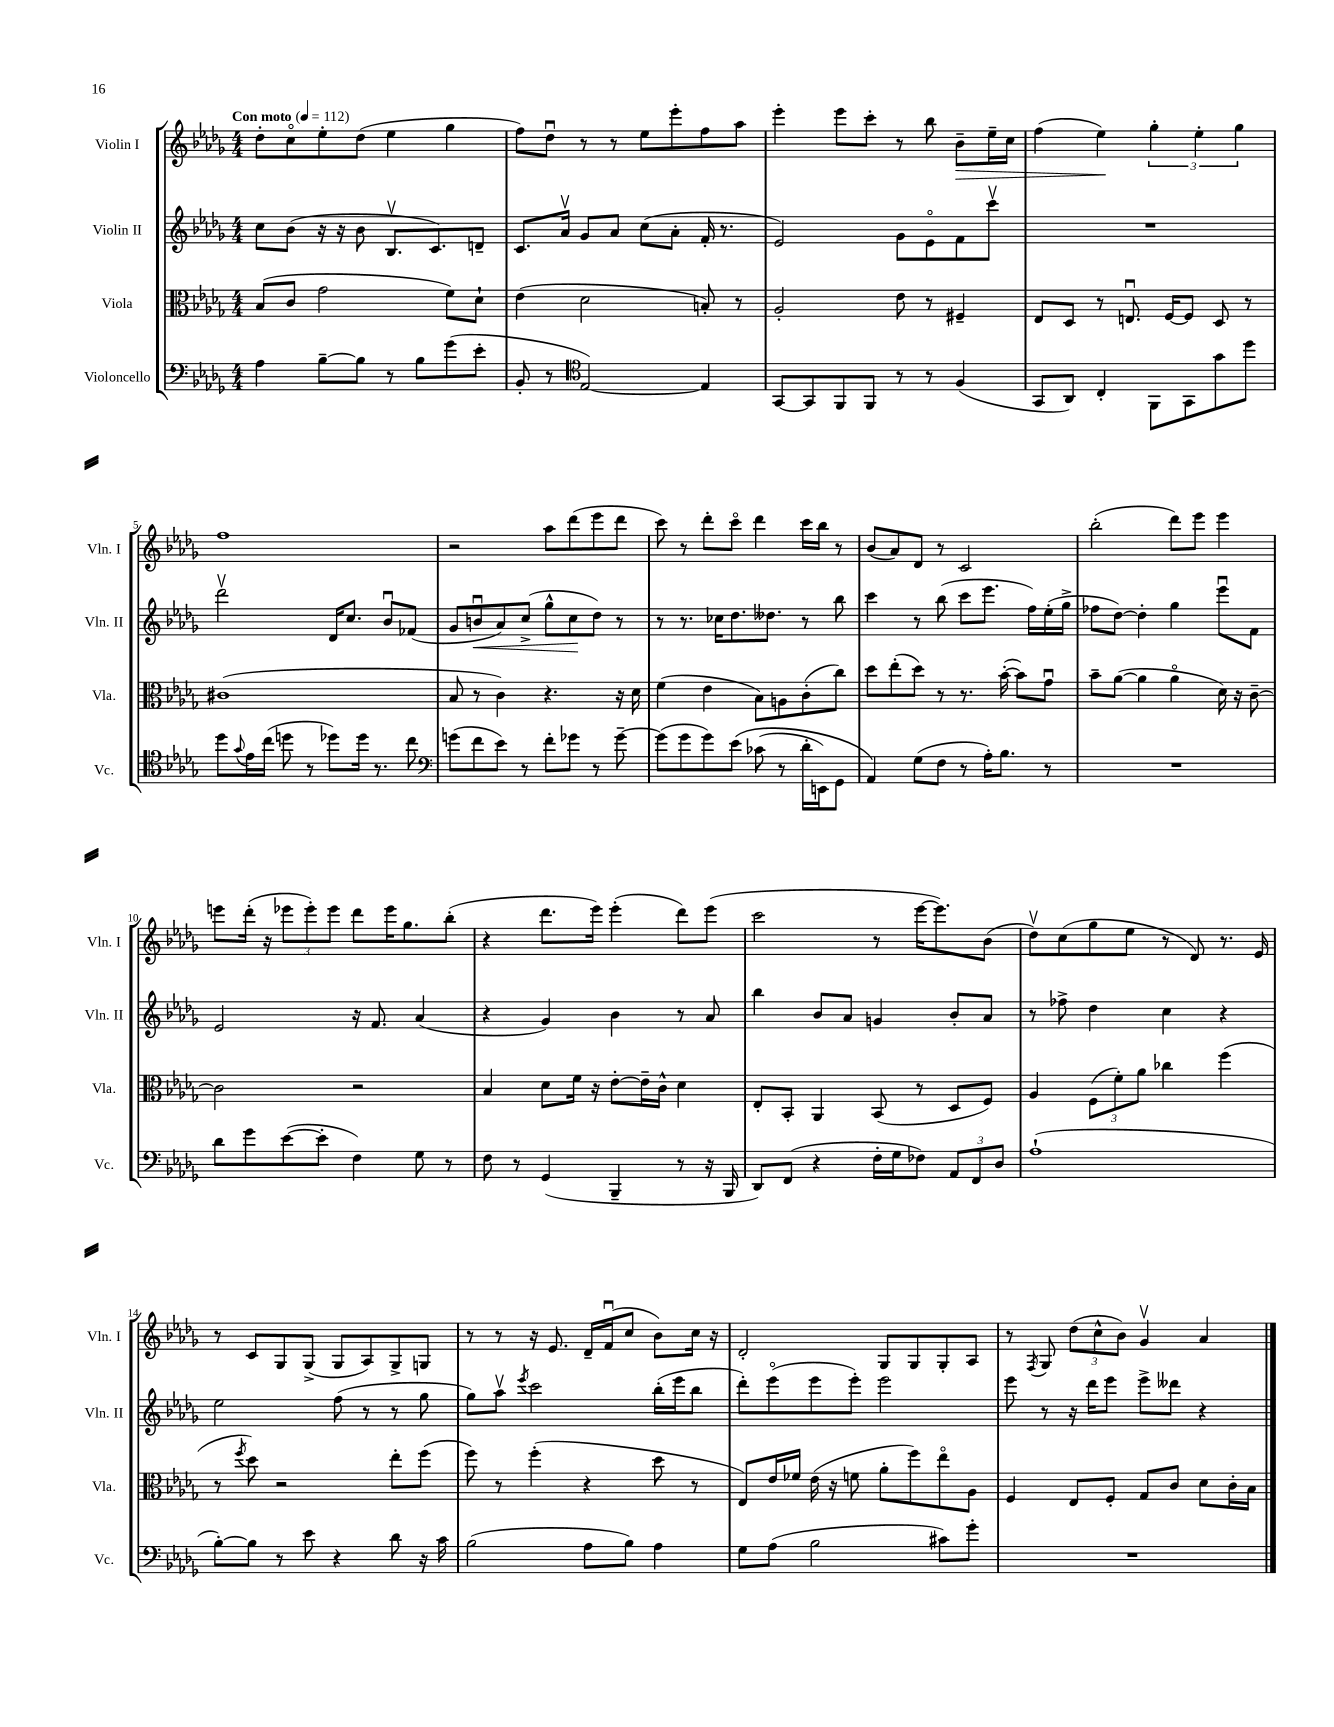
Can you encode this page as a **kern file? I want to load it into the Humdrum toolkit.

**kern	**kern	**kern	**dynam	**kern	**dynam
*part4	*part3	*part2	*part2	*part1	*part1
*staff4	*staff3	*staff2	*staff2	*staff1	*staff1
*I"Violoncello	*I"Viola	*I"Violin II	*	*I"Violin I	*
*I'Vc.	*I'Vla.	*I'Vln. II	*	*I'Vln. I	*
*clefF4	*clefC3	*clefG2	*	*clefG2	*
*k[b-e-a-d-g-]	*k[b-e-a-d-g-]	*k[b-e-a-d-g-]	*	*k[b-e-a-d-g-]	*
*M4/4	*M4/4	*M4/4	*	*M4/4	*
*MM112	*MM112	*MM112	*	*MM112	*
=1	=1	=1	=1	=1	=1
!	!	!	!	!LO:TX:a:B:t=Con moto	!
4A-\	(8B-/L	8cc\L	.	8dd-'\L	.
.	8c/J	(8b-\J	.	8cc\	.
[8B-~\L	2g-\	16r	.	8ee-'\	.
.	.	16r	.	.	.
8B-\J]	.	8b-\	.	(8dd-\J	.
8r	.	8.B-v/L	.	4ee-\	.
8B-\L	.	.	.	.	.
.	.	8.c/)	.	.	.
(8g-\	8f\L)	.	.	4gg-\	.
8e-'\J	8d-`\J	8dn~/J	.	.	.
=2	=2	=2	=2	=2	=2
8BB-'/	(4e-\	8.c/L	.	8ff\L)	.
8r	.	.	.	8dd-u\J	.
.	.	16a-v/Jk	.	.	.
*clefC4	*	*	*	*	*
[2E-/)	2d-\	8g-/L	.	8r	.
.	.	8a-/J	.	8r	.
.	.	(8cc\L	.	8ee-\L	.
.	.	8a-'\J	.	8eee-'\	.
4E-/]	8Bn'/)	16f'/	.	8ff\	.
.	.	8.r	.	.	.
.	8r	.	.	8aa-\J	.
=3	=3	=3	=3	=3	=3
[8GG-/L	2A-'/	2e-/)	.	4eee-'\	.
8GG-/]	.	.	.	.	.
8FF/	.	.	.	8eee-\L	.
8FF/J	.	.	.	8ccc'\J	.
8r	8e-\	8g-\L	.	8r	.
8r	8r	8e-\	.	8bb-\	.
!	!	!	!	!	!LO:HP:b
(4F/	4F#X~/	8f\	.	8b-~\L	>
.	.	8cccv\J	.	16ee-~\L	.
.	.	.	.	16cc\JJ	.
=4	=4	=4	=4	=4	=4
8GG-/L	8E-/L	1r	.	(4ff\	.
8AA-/J)	8D-/J	.	.	.	.
4C'/	8r	.	.	4ee-\)	.
.	8.Enu/	.	.	.	.
8FF\L	.	.	.	6gg-'\	]
.	[16F/KL	.	.	.	.
8GG-\	8F/J]	.	.	.	.
.	.	.	.	6ee-'\	.
8g-\	8D-/	.	.	.	.
.	.	.	.	6gg-\	.
8dd-\J	8r	.	.	.	.
!!LO:LB:g=z
=5	=5	=5	=5	=5	=5
8dd-\L	(1c#X	2ddd-v\	.	1ff	.
8qqg-/	.	.	.	.	.
16e-\L	.	.	.	.	.
(16cc\JJ	.	.	.	.	.
8ddn\	.	.	.	.	.
8r	.	.	.	.	.
8dd-X\L)	.	16d-/KL	.	.	.
.	.	8.cc/J	.	.	.
16dd-\Jk	.	.	.	.	.
8.r	.	.	.	.	.
.	.	8b-u/L	.	.	.
8cc\	.	(8f-X/J	.	.	.
=6	=6	=6	=6	=6	=6
*clefF4	*	*	*	*	*
(8gn\L	8B-/	8g-/L	.	2r	.
!	!	!	!LO:HP:b	!	!
8f\	8r	8bnu/	<	.	.
8e-\J)	4c\)	8a-/)	.	.	.
8r	.	(8cc^/J	.	.	.
8f'\L	4.r	8gg-^^\L	.	8aa-\L	.
8g-X\J	.	8cc\	.	(8ddd-\	.
8r	.	8dd-\J)	[	8eee-\	.
[8g-~\	16r	8r	.	8ddd-\J	.
.	16d-\	.	.	.	.
=7	=7	=7	=7	=7	=7
(8g-\L]	(4f\	8r	.	8ccc\)	.
8g-\	.	8.r	.	8r	.
8g-\)	4e-\	.	.	8ddd-'\L	.
.	.	16cc-X\KL	.	.	.
(8e-\J	.	8.dd-\	.	8ccc\J	.
(8c-X\	8B-\L)	.	.	4ddd-\	.
.	.	8.dd--X\J	.	.	.
8r	8An\	.	.	.	.
16d-'\LL	(8c'\	8r	.	16ccc\LL	.
16EEn\J)	.	.	.	16bb-\JJ	.
8GG-\J	8cc\J)	8bb-\	.	8r	.
=8	=8	=8	=8	=8	=8
4AA-/)	8dd-\L	4ccc\	.	(8b-/L	.
.	(8ee-'\	.	.	8a-/)	.
(8G-\L	8dd-\J)	8r	.	8d-/J	.
8F\J	8r	(8bb-\	.	8r	.
8r	8.r	8ccc\L	.	2c/	.
16A-'\KL)	.	8.eee-\J	.	.	.
8.B-\J	([16b-'\	.	.	.	.
.	8b-\L])	.	.	.	.
.	.	16ff\LL)	.	.	.
8r	8g-u\J	(16ee-'\	.	.	.
.	.	16gg-^\JJ	.	.	.
=9	=9	=9	=9	=9	=9
1r	8b-~\L	8ff-X\L	.	(2bb-'\	.
.	([8a-\J	[8dd-\J)	.	.	.
.	4a-\]	4dd-'\]	.	.	.
.	4a-\	4gg-\	.	8ddd-\L)	.
.	.	.	.	8eee-\J	.
.	16d-\)	8eee-u\L	.	4eee-\	.
.	16r	.	.	.	.
.	[8c~\	8f\J	.	.	.
!!LO:LB:g=z
=10	=10	=10	=10	=10	=10
8d-\L	2c\]	2e-/	.	8eeen\L	.
8g-\	.	.	.	(16ddd-'\Jk	.
.	.	.	.	16r	.
([8e-\	.	.	.	12eee-X\L	.
.	.	.	.	12eee-'\)	.
8e-'\J]	.	.	.	.	.
.	.	.	.	12eee-\J	.
4F\)	2r	16r	.	8ddd-\L	.
.	.	8.f/	.	.	.
.	.	.	.	16eee-\K	.
.	.	.	.	8.gg-\	.
8G-\	.	(4a-/	.	.	.
8r	.	.	.	(8bb-'\J	.
=11	=11	=11	=11	=11	=11
8F\	4B-/	4r	.	4r	.
8r	.	.	.	.	.
(4GG-/	8d-\L	4g-/)	.	8.ddd-\L	.
.	16f\Jk	.	.	.	.
.	16r	.	.	16eee-\Jk)	.
4BBB-~/	[8e-'\L	4b-\	.	(4eee-'\	.
.	16e-~\L]	.	.	.	.
.	16c^^\JJ	.	.	.	.
8r	4d-\	8r	.	8ddd-\L)	.
16r	.	8a-/	.	(8eee-\J	.
16BBB-/	.	.	.	.	.
=12	=12	=12	=12	=12	=12
8DD-/L)	8E-'/L	4bb-\	.	2ccc\	.
(8FF/J	8BB-'/J	.	.	.	.
4r	4AA-/	8b-/L	.	.	.
.	.	8a-/J	.	.	.
16F'\LL	(8BB-/	4gn/	.	8r	.
16G-\J	.	.	.	.	.
8F-X\J)	8r	.	.	[16eee-\KL	.
.	.	.	.	8.eee-\])	.
12AA-/L	8D-/L	8b-'/L	.	.	.
12FF/	.	.	.	.	.
.	8F/J)	8a-/J	.	(8b-\J	.
12D-/J	.	.	.	.	.
=13	=13	=13	=13	=13	=13
(1A-`	4A-/	8r	.	8dd-v\L)	.
.	.	8ff-X^\	.	(8cc\	.
.	(12F\L	4dd-\	.	8gg-\	.
.	12f'\)	.	.	.	.
.	.	.	.	8ee-\J	.
.	12a-\J	.	.	.	.
.	4cc-X\	4cc\	.	8r	.
.	.	.	.	8d-/)	.
.	(4ff\	4r	.	8.r	.
.	.	.	.	16e-/	.
!!LO:LB:g=z
=14	=14	=14	=14	=14	=14
[8B-'\L)	8r	2ee-\	.	8r	.
.	8qff/	.	.	.	.
8B-\J]	8dd-\)	.	.	8c/L	.
8r	2r	.	.	8G-/	.
8e-\	.	.	.	(8G-^/J	.
4r	.	(8ff\	.	8G-/L	.
.	.	8r	.	8A-/)	.
8d-\	8ee-'\L	8r	.	8G-^/	.
16r	(8ff\J	8gg-\	.	8Gn/J	.
16c\	.	.	.	.	.
=15	=15	=15	=15	=15	=15
(2B-\	8ff\)	8gg-\L)	.	8r	.
.	8r	8aa-v\J	.	8r	.
.	.	8qeee-/	.	.	.
.	(4ff'\	2ccc\	.	16r	.
.	.	.	.	8.e-/	.
8A-\L	4r	.	.	16d-~/LL	.
.	.	.	.	(16fu/J	.
8B-\J)	.	.	.	8cc/J	.
4A-\	8dd-\	(16bb-'\LL	.	8b-\L)	.
.	.	16eee-\J	.	.	.
.	8r	8bb-\J	.	16cc\Jk	.
.	.	.	.	16r	.
=16	=16	=16	=16	=16	=16
8G-\L	8E-/L)	8ddd-'\L)	.	2d-'/	.
(8A-\J	16e-/L	(8eee-\	.	.	.
.	16f-X/JJ	.	.	.	.
2B-\	(16e-\	8eee-\	.	.	.
.	16r	.	.	.	.
.	8fn\	8eee-'\J)	.	.	.
.	8a-'\L	2eee-\	.	8G-/L	.
.	8ff\)	.	.	8G-/	.
8c#X\L)	8ee-\	.	.	8G-'/	.
8g-'\J	8A-\J	.	.	8A-/J	.
=17	=17	=17	=17	=17	=17
1r	4F/	8eee-\	.	8r	.
.	.	.	.	8qF/	.
.	.	8r	.	8G-/	.
.	8E-/L	16r	.	(12dd-\L	.
.	.	16ddd-\KL	.	.	.
.	.	.	.	12cc^^\	.
.	8F'/J	8eee-\J	.	.	.
.	.	.	.	12b-\J)	.
.	8G-/L	8eee-^\L	.	4g-v/	.
.	8c/J	8ddd--X\J	.	.	.
.	8d-\L	4r	.	4a-/	.
.	16c'\L	.	.	.	.
.	16B-\JJ	.	.	.	.
==	==	==	==	==	==
*-	*-	*-	*-	*-	*-
